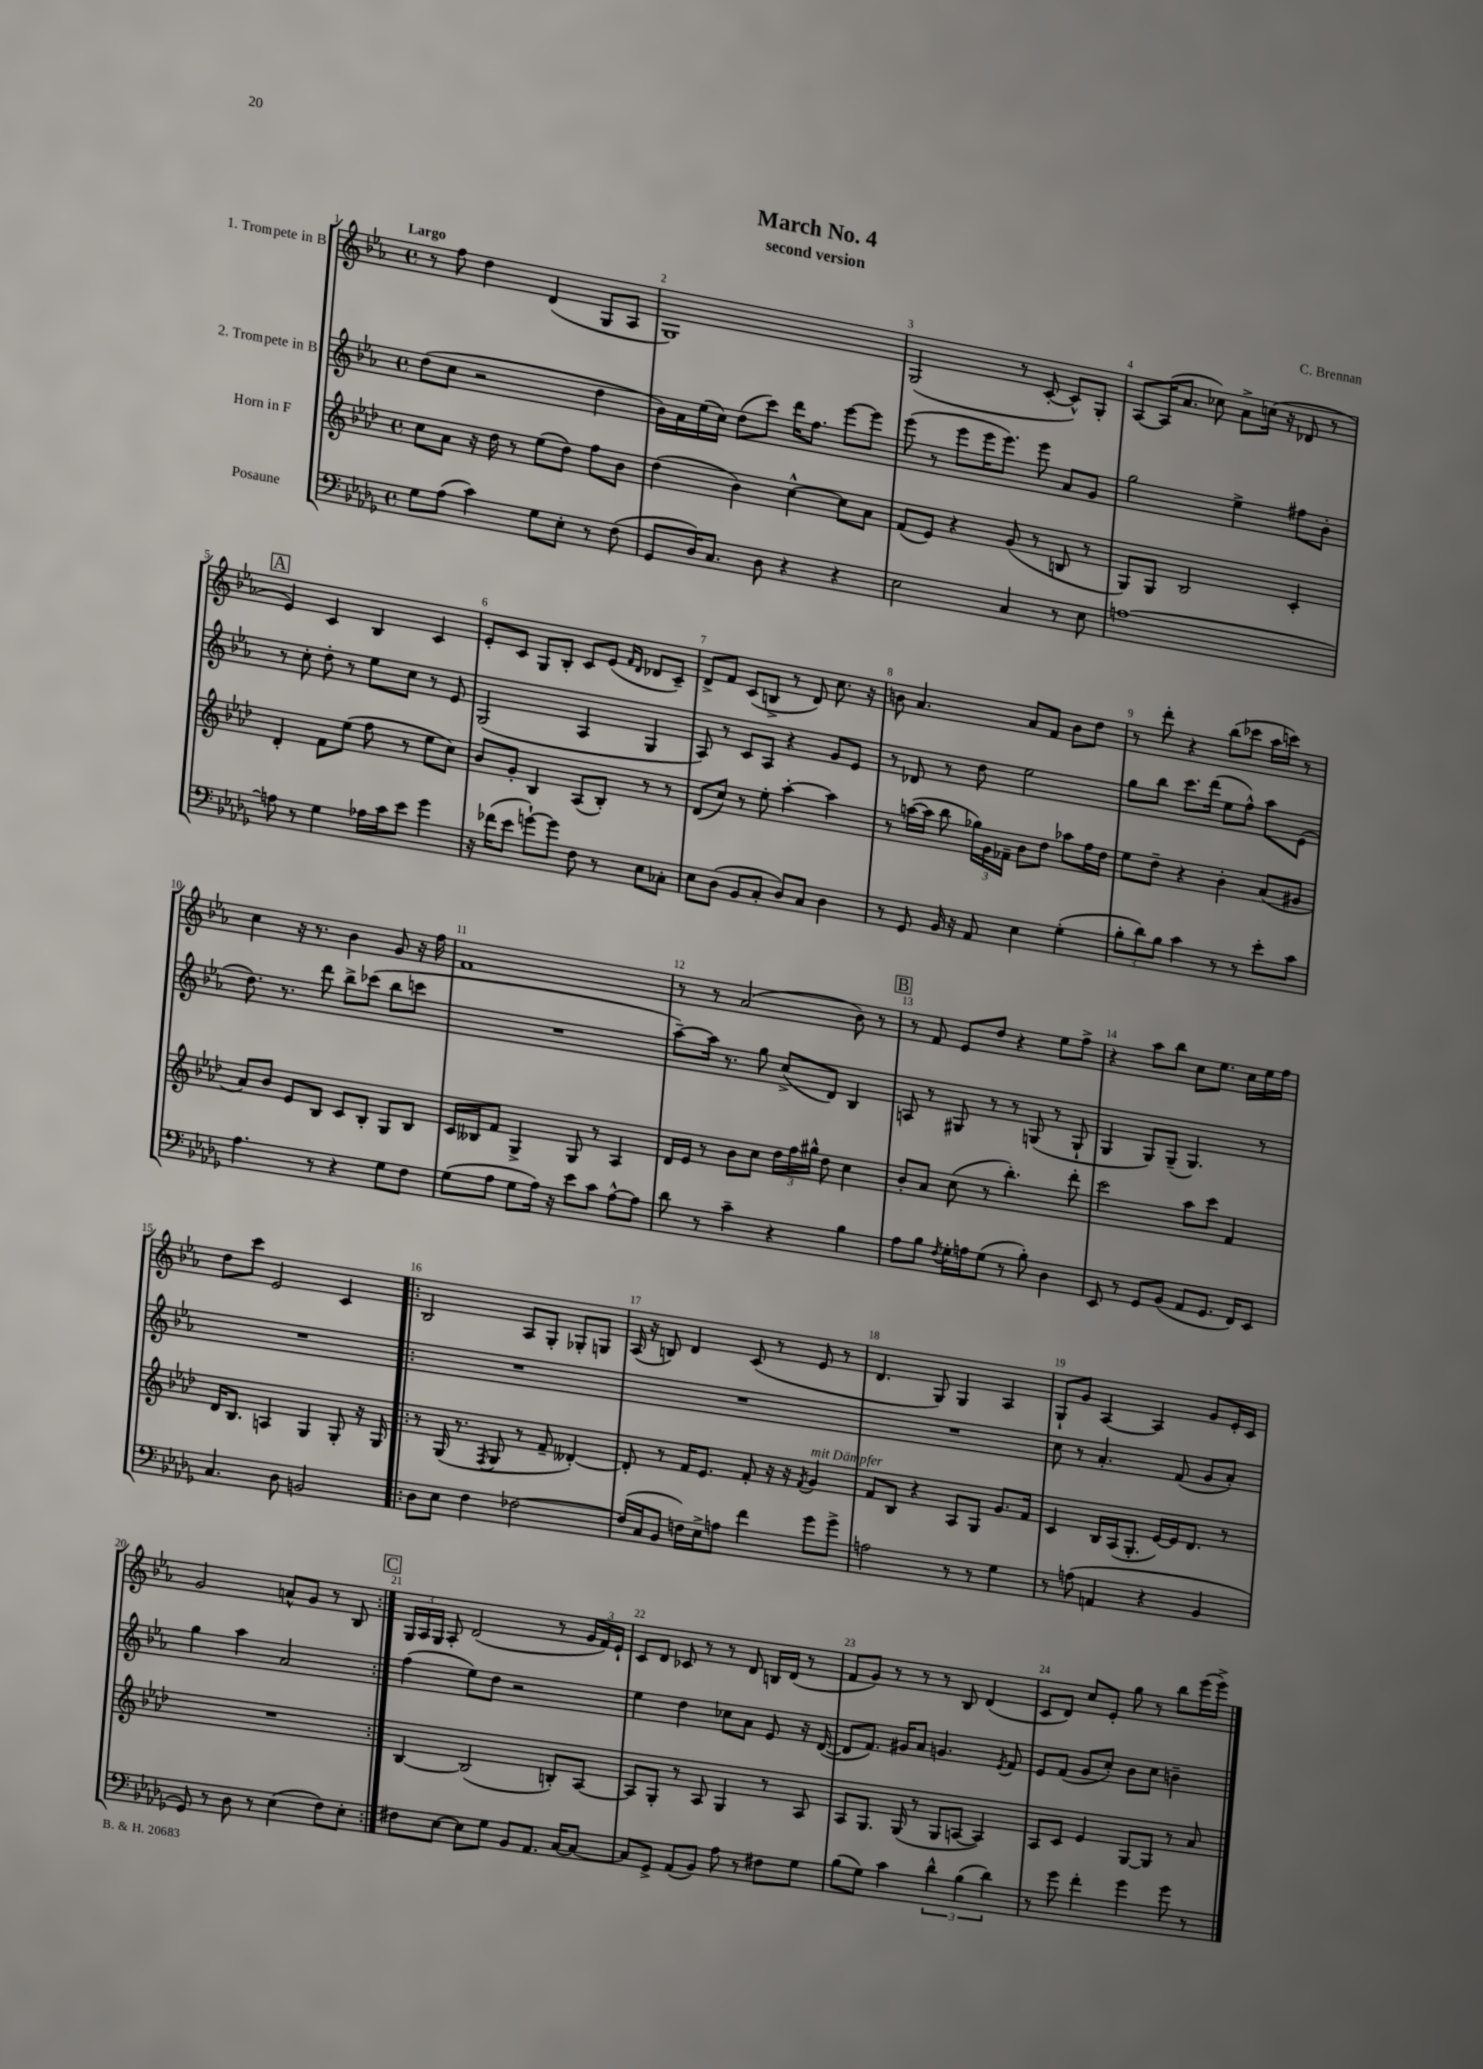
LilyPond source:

\header { title = "March No. 4" composer = "C. Brennan" subtitle = "second version" }
<<
\new StaffGroup <<
\new Staff = "s0" \with { instrumentName = "1. Trompete in B" } {
    \clef treble \key ees \major \defaultTimeSignature \time 4/4 \tempo "Largo"
    \autoBeamOff r8 f''8 d''4 d'4( g8[ aes8] |
    g1) |
    g2( r8 c'8~-. c'8[-^) g8]-. |
    aes8[~ aes16( aes'8.] ces''8) aes'8[-> c''16]( r16 des'8 r8 |
    \mark \markup { \box "A" } ees'4) c'4 bes4 c'4 |
    ees'8[-. c'8] g8[ bes8]-. c'8[ ees'8]( \grace { f'16[ d'16] } des'8[ c'8]--) |
    d'8[-> f'8] c'8[( b8]-> r8 d'8) c''8. r16 |
    b'8 aes'4. aes'8[ f'8] b'8[ d''8] |
    r8 d'''8-. r4 bes''8[( ces'''8] aes''16[ c'''16]) r8 |
    c''4 r16 r8. bes'4 g'8 r16 f''16 |
    f'1 |
    r8 r8 aes'2( bes'8) r8 |
    \mark \markup { \box "B" } r8 f'8 ees'8[ d''8] r4 ees''8[ f''8]-> |
    r4 aes''8[ bes''8] c''8[ ees''8.] c''16[ ees''16 f''16] |
    d''8[ c'''8] ees'2 c'4 |
    \repeat volta 2 { bes2 aes8[ g8]-. ges8[-. g8] |
    aes16( r16 b8) d'4 c'8( r8 ees'8 r8 |
    d'4. g8) g4 aes4 |
    g8[-! g'8] aes4~ aes4 g'8[ ees'16-. c'16] |
    g'2 a'8[-^ g'8] r8 bes8 | }
    \mark \markup { \box "C" } \tuplet 3/2 { g16[ aes16 g16] } aes8-. d'2( r8 \tuplet 3/2 { g'16[ f'16) ees'16]-! } |
    c'8[ d'8] ces'8 r8 r8 d'8 b16[ d'16]( r8 |
    f'8[ g'8]) r8 r8 r8 bes8 d'4( |
    c'8[ d'8]) c''8[ ees'8]-. g''8 r8 bes''8[ ees'''16( ees'''16]->) \bar "|." |
}
\new Staff = "s1" \with { instrumentName = "2. Trompete in B" } {
    \clef treble \key ees \major \defaultTimeSignature \time 4/4
    \autoBeamOff d''8[( c''8] r2 d''4 |
    bes'16[) aes'16 ees''16( c''16]) d''8[( c'''8]) d'''16[ f''8.] ees'''8[~ ees'''8] |
    ees'''8( r8 ees'''8[ ees'''16 ees'''8.]) ees'''8 aes'8[ g'8] |
    g''2 ees''4-> fis''8[ bes'8]-. |
    \mark \markup { \box "A" } r8 c''8-. d''8-. r8 ees''8[ c''8] r8 ees'8 |
    g2( aes4 g4 |
    aes8) r8 c'8[ aes8] r4 g'8[ ees'8] |
    r8 des'8 r8 d''8 ees''2 |
    g''8[ bes''8] c'''8.[ d'''16]( ees''8[ f''8]-^) aes''8[ ees'8]( |
    d''8.) r8. d'''8 bes''8[-> ces'''8]( bes''8[ c'''8] |
    R1 |
    aes''8[~--) aes''16] r8. g''8 c''8[->( d'8]) bes4 |
    \mark \markup { \box "B" } a8 r8 gis8 r8 r8 g8( r8 g8-! |
    g4 g8[) g8]--( g4.) r8 |
    R1 |
    \repeat volta 2 { R1 |
    R1 |
    R1 |
    c''8 r8 aes'4.-. f'8( g'8[ aes'8]-.) |
    g''4 aes''4 aes'2 | }
    \mark \markup { \box "C" } f''4( ees''8[) d''8] r2 |
    ees''4 d''4 ces''8[ aes'8] ees'8 r16 d'16~( |
    d'8[ f'8.]) gis'16[ aes'8] g'4. \acciaccatura { ees'8 } f'8 |
    ees'8[ f'8]( g'8[ c''8]-.) bes'8[ c''8] b'4-- \bar "|." |
}
\new Staff = "s2" \with { instrumentName = "Horn in F" } {
    \clef treble \key aes \major \defaultTimeSignature \time 4/4
    \autoBeamOff c''8[ aes'8] r16 des''16 r8 ees''8[( des''8]) f''8[ bes'8] |
    des''4( bes'4) c''4~-^ c''8[ aes'8] |
    f'8[( ees'8]) r4 g'8( r8 b8 r8 |
    g8[) g8] bes2 c'4-. |
    \mark \markup { \box "A" } des'4-. f'8[ ees''8]( f''8 r8 ees''8[ c''8]) |
    bes'8[ g'8]-. bes4 aes8[( bes8]-.) r8 r8 |
    des'8[( c''8]) r8 ees''8-. aes''4~-. aes''4 |
    r8 a''16[~( a''16] bes''8 \tuplet 3/2 { ges''16[) g'16 fes'16]-- } bes'8[ des''8] aes''8[ f''16 des''16] |
    ees''8[ des''8]-- r4 bes'4-. aes'8[( gis'8] |
    aes'8[) bes'8] ees'8[ bes8] c'8[ bes8]-. g8[ bes8] |
    c'16[ beses16 f'8] g4-> g8 r8 aes4 |
    des'16[ ees'16] r8 bes'8[ c''8] \tuplet 3/2 { des''16[ f''16 gis''16]-^ } des''8 c''4 |
    \mark \markup { \box "B" } bes'8[-. aes'8] c''8( r8 bes''4.-.) des'''8-. |
    c'''2 aes''8[ c'''8] f'4 |
    des'16[ bes8.] a4 g4 g8-. r16 g16 |
    \repeat volta 2 { r8 g16( r8. \acciaccatura { f8 } g8 r8 f'8-- deses'4~-.) |
    deses'8-. r8 f'16[ ees'8.] f'8-. r16 r16 \acciaccatura { f'8 } g'4^\markup { \italic "mit Dämpfer" } |
    f'8[ bes8] r4 aes8[ g8] g'8.[ f'16] |
    c'4 bes16[ aes16( g8.]-. ees'16[~) ees'16 des'8.] r8 |
    R1 | }
    \mark \markup { \box "C" } bes4~ bes2( b8[-.) aes8]~ |
    aes8[ g8]-. r8 aes8 g4 r8 aes8 |
    aes8[ g8.] g16( r8 g8[ a8]~ a4) |
    aes8[ c'8] ees'4 g8[~ g8] r8 aes'8 \bar "|." |
}
\new Staff = "s3" \with { instrumentName = "Posaune" } {
    \clef bass \key des \major \defaultTimeSignature \time 4/4
    \autoBeamOff ges8[ aes8]( c'4) ges8[ ees8]-. r8 f8( |
    ges,8[ des16) c8.] des8 r4 r4 |
    ees2 c4 r8 ees8 |
    a1~ |
    \mark \markup { \box "A" } a8 r8 ges4 aes16[ c'16 ees'8] ges'4 |
    r16 fes'16[( ees'8] g'8[~-!) g'8] f8 r8 ees8[ ces8]-. |
    ees8[ des8]( bes,8[ c8]-. des8[) c8] des4 |
    r8 ges,8 bes,16 r16 aes,8 ees4 ges4-.( |
    \tuplet 3/2 { bes8[-. des'8) bes8] } c'4 r8 r8 ees'8[-. c'8] |
    aes4. r8 r4 ges8[ f8] |
    ges8[( aes8] ges8[ aes16]) r16 ees'8[ c'8] aes8[~-^ aes8] |
    des'8 r8 c'4-- r4 bes4 |
    \mark \markup { \box "B" } aes8[ bes8] \acciaccatura { f8 } ges16[-. a16 ges8]( r8 bes8-.) des4 |
    ees,8 r8 ges,8[ bes,8]( aes,8[ ges,8.] f,16[) ees,8] |
    c4. des8 b,2 |
    \repeat volta 2 { des8[ ees8] f4 fes2~ |
    fes16[( c16 bes,8] f16[) ees16-> a8] f'4 ges'8[ ges'8]-> |
    a2 r8 r8 ges4 |
    r8 a8( a,4 r4 bes,4 |
    ges,8) r8 des8 r8 ees4( f8[) ees8]-. | }
    \mark \markup { \box "C" } fis8[ ees8]~ ees8[ ges8] bes,8[ aes,8.] c16[~ c8]~ |
    c8[ ges,8]-> aes,8[( bes,8]) aes8 r8 fis8[ ges8] |
    bes8[( ges8]) c'4 \tuplet 3/2 { des'4-^ bes4( des'4) } |
    r8 ges'8 f'4-. ges'4 ges'8 r8 \bar "|." |
}
>>
>>
\layout { \context { \Score \override BarNumber.break-visibility = ##(#f #t #t) barNumberVisibility = #all-bar-numbers-visible } }
